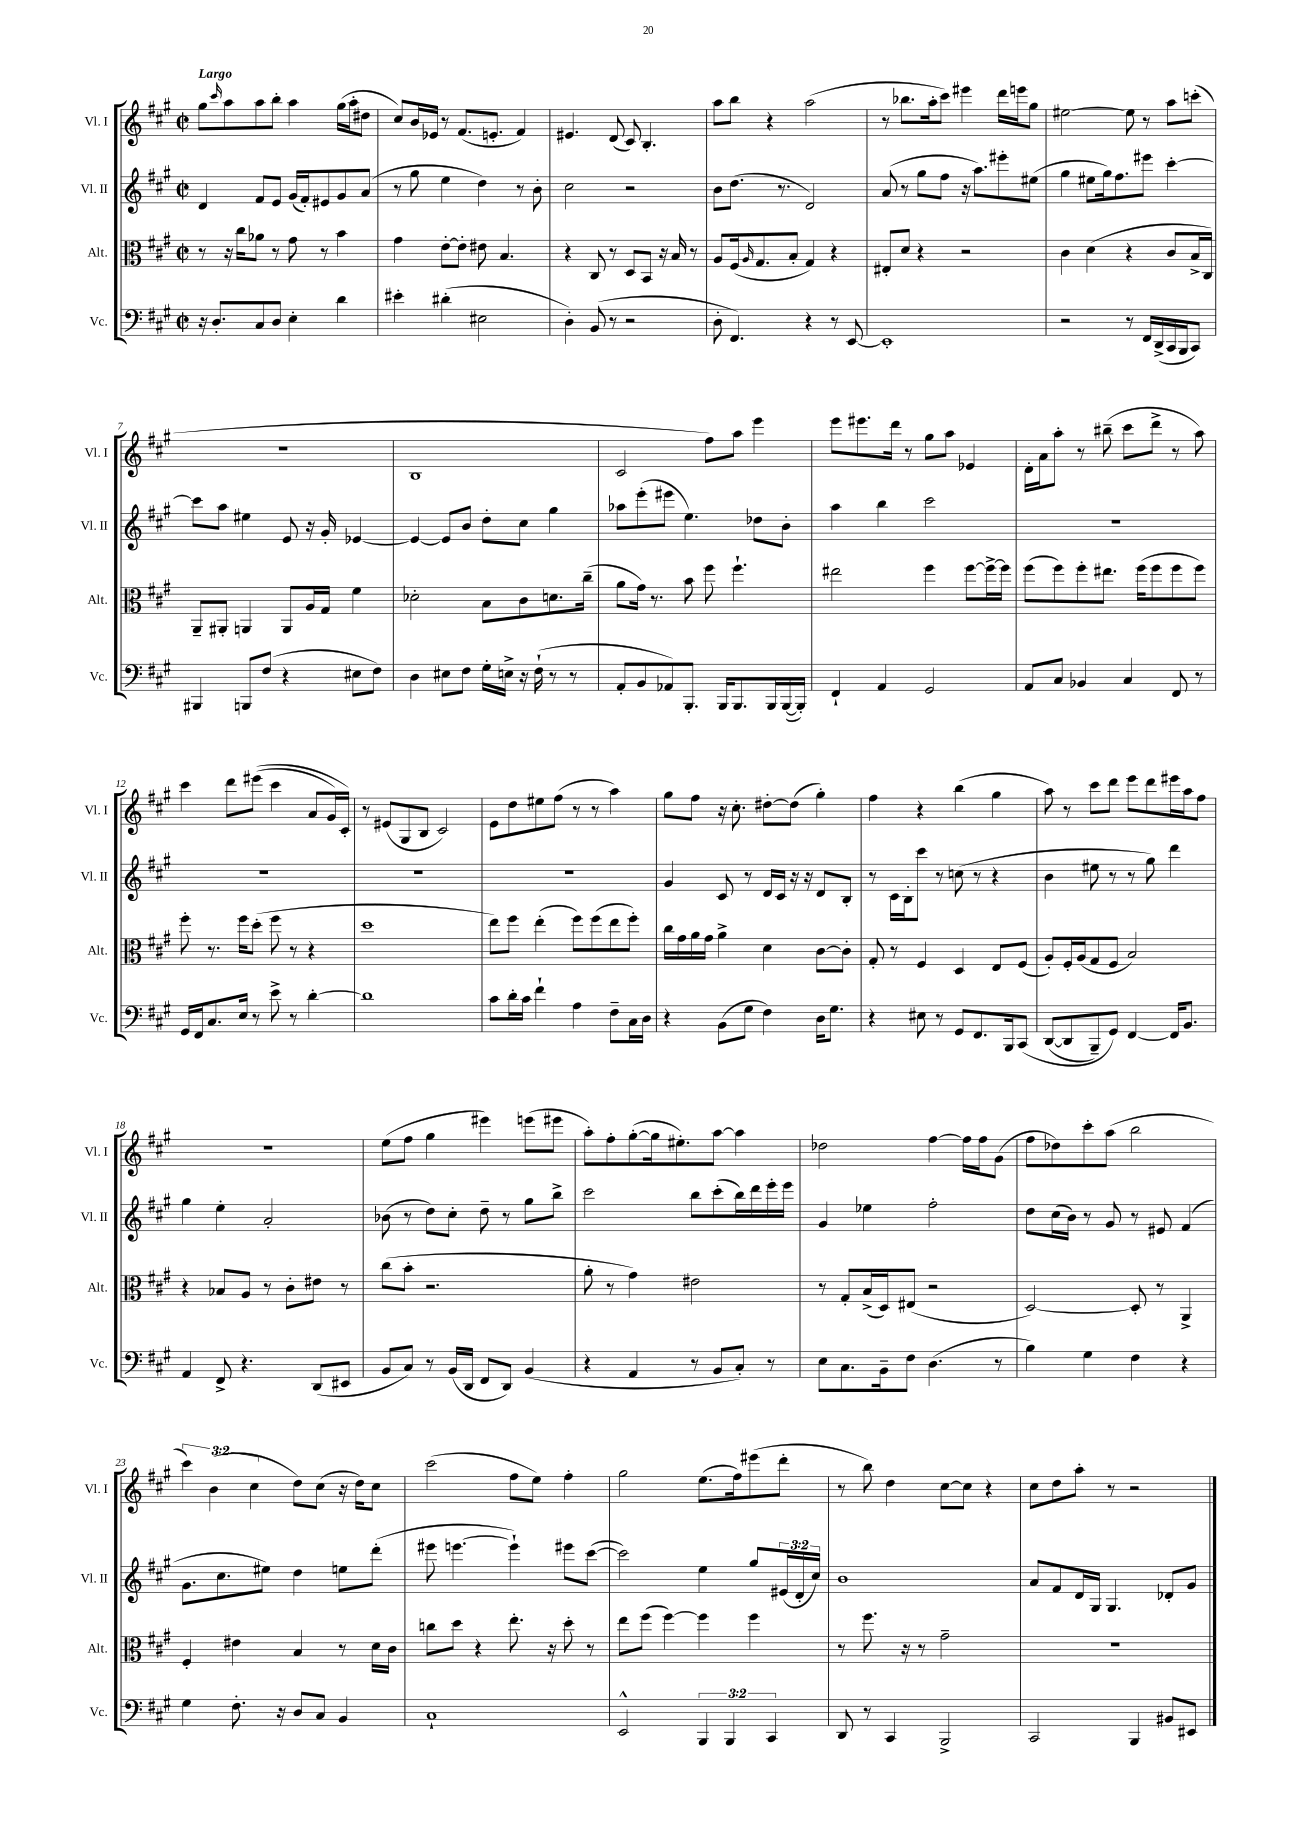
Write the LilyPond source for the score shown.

<<
\new StaffGroup <<
\new Staff = "s0" \with { instrumentName = "Vl. I" shortInstrumentName = "Vl. I" } {
    \clef treble \key a \major \defaultTimeSignature \time 2/2 \override Staff.TupletNumber.text = #tuplet-number::calc-fraction-text \tempo "Largo"
    gis''8 \grace { cis'''16 } a''8 a''8 b''8-. a''4 gis''16( a''16-. dis''8 |
    cis''8) b'16 ees'16 r8 fis'8.( e'8.-. fis'4) |
    eis'4. d'8( cis'8) b4.-. |
    a''8 b''8 r4 a''2( |
    r8 bes''8. a''16-. cis'''8) eis'''4 d'''16 e'''16 gis''8 |
    eis''2~ eis''8 r8 a''8 c'''8-.( |
    R1 |
    b1 |
    cis'2 fis''8) a''8 e'''4 |
    e'''8 eis'''8. d'''16 r8 gis''8 a''8 ees'4 |
    d'16-. a'16 a''8-. r8 bis''8--( cis'''8 d'''8-> r8 a''8) |
    cis'''4 d'''8 eis'''8(\( cis'''4 a'8 gis'16) cis'16-.\) |
    r8 eis'8( gis8 b8 cis'2) |
    e'8 d''8 eis''8 fis''8( r8 r8 a''4) |
    gis''8 fis''8 r16 cis''8.-. dis''8~-. dis''8( gis''4-.) |
    fis''4 r4 b''4( gis''4 |
    a''8) r8 cis'''8 d'''8 e'''8 d'''8 eis'''16 a''16 fis''8 |
    r1 |
    e''8( fis''8 gis''4 eis'''4) e'''8( eis'''8 |
    a''8-.) fis''8-. gis''8~-.( gis''16 eis''8.-.) a''8~ a''4 |
    des''2 fis''4~ fis''16 fis''16 gis'8( |
    fis''8 des''8) cis'''8-. a''8( b''2 |
    \tuplet 3/2 { cis'''4) b'4( cis''4 } d''8) cis''8( r16 d''16) cis''8 |
    cis'''2( fis''8 e''8) fis''4-. |
    gis''2 e''8.( fis''16) eis'''8( d'''8-. |
    r8 b''8) d''4 cis''8~ cis''8 r4 |
    cis''8 d''8 a''8-. r8 r2 \bar "|." |
}
\new Staff = "s1" \with { instrumentName = "Vl. II" shortInstrumentName = "Vl. II" } {
    \clef treble \key a \major \defaultTimeSignature \time 2/2 \override Staff.TupletNumber.text = #tuplet-number::calc-fraction-text
    d'4 fis'8 e'8 gis'16( fis'16-.) eis'8 gis'8 a'8( |
    r8 gis''8 e''4 d''4) r8 b'8-. |
    cis''2 r2 |
    b'8 d''8.( r8. d'2) |
    a'8( r8 gis''8 fis''8 r16 a''8.) eis'''8-. eis''8( |
    gis''4 eis''8 gis''16) fis''8. eis'''8 cis'''4~-. |
    cis'''8 a''8 eis''4 e'8 r16 gis'16-. ees'4~ |
    ees'4~ ees'8 b'8 d''8-. cis''8 gis''4 |
    aes''8 e'''8-.( eis'''8 e''4.) des''8 b'8-. |
    a''4 b''4 cis'''2 |
    R1 |
    R1 |
    R1 |
    R1 |
    gis'4 cis'8 r8 d'16 cis'16 r16 r16 d'8 b8-. |
    r8 cis'16 b16-. cis'''8 r8 c''8( r8 r4 |
    b'4 eis''8 r8 r8 gis''8) d'''4 |
    gis''4 e''4-. a'2-. |
    bes'8( r8 d''8) cis''8-. d''8-- r8 gis''8 b''8-> |
    cis'''2 b''8 cis'''8-.( b''16) d'''16 e'''16-. e'''16 |
    gis'4 ees''4 fis''2-. |
    d''8 cis''16( b'16) r8 gis'8 r8 eis'8 fis'4( |
    gis'8. cis''8. eis''8) d''4 e''8 d'''8-.( |
    eis'''8 e'''4.~ e'''4-!) eis'''8 cis'''8~( |
    cis'''2) e''4 gis''8 \tuplet 3/2 { eis'16( d'16-. cis''16) } |
    b'1 |
    a'8 fis'8 d'16 gis16 gis4. des'8-. gis'8 \bar "|." |
}
\new Staff = "s2" \with { instrumentName = "Alt." shortInstrumentName = "Alt." } {
    \clef alto \key a \major \defaultTimeSignature \time 2/2
    r8 r16 cis''16 aes'8 r8 gis'8 r8 b'4 |
    gis'4 e'8~-. e'8-. eis'8 b4. |
    r4 cis8 r8 d8 b,8 r16 b16 r8 |
    a8 fis16( \grace { a16 } gis8. b8-. gis4) r4 |
    eis8-. d'8 r4 r2 |
    cis'4 d'4( r4 cis'8 b16-> cis16) |
    a,8-- ais,8-. a,4 a,8 a16 gis16 fis'4 |
    des'2-. b8 cis'8 d'8. cis''16--( |
    a'8 gis'16) r8. b'8 fis''8 fis''4.-! |
    eis''2 fis''4 fis''8~ fis''16~-> fis''16 |
    fis''8( fis''8) fis''8-. eis''8. fis''16( fis''8 fis''8 fis''8) |
    fis''8-. r8. fis''16 d''8-.( fis''8 r8 r4 |
    d''1 |
    e''8) fis''8 e''4-.( fis''8) fis''8( e''8 fis''8-.) |
    cis''16 gis'16 a'16 gis'16 a'4-> d'4 cis'8~ cis'8-. |
    gis8-. r8 fis4 d4 e8 fis8( |
    a8-.) fis16-. a16( gis8 fis8 b2) |
    r4 bes8 a8 r8 cis'8-. eis'8 r8 |
    cis''8( b'8-. r2. |
    a'8-. r8 gis'4) eis'2 |
    r8 gis8-. b16->( d16) eis8( r2 |
    d2~) d8-. r8 a,4-> |
    fis4-. eis'4 b4 r8 d'16 cis'16 |
    c''8 d''8 r4 e''8.-. r16 d''8-. r8 |
    e''8 fis''8( fis''4~) fis''4 fis''4 |
    r8 fis''8. r16 r8 gis'2-- |
    R1 \bar "|." |
}
\new Staff = "s3" \with { instrumentName = "Vc." shortInstrumentName = "Vc." } {
    \clef bass \key a \major \defaultTimeSignature \time 2/2 \override Staff.TupletNumber.text = #tuplet-number::calc-fraction-text
    r16 d8.-. cis8 d8 e4-. d'4 |
    eis'4-. dis'4-.( eis2 |
    d4-.) b,8( r8 r2 |
    d8-. fis,4.) r4 r8 e,8~ |
    e,1-. |
    r2 r8 fis,16 d,16->( cis,16 b,,16 cis,8) |
    bis,,4 b,,8 fis8( r4 eis8 fis8) |
    d4 eis8 fis8 gis16-. e16-> r16 fis16-!( r8 r8 |
    a,8-. b,8 aes,8) b,,8.-. b,,16 b,,8. b,,16 b,,16~( b,,16-.) |
    fis,4-! a,4 gis,2 |
    a,8 cis8 bes,4 cis4 fis,8 r8 |
    gis,16 fis,16 cis8. e16 r8 e'8-> r8 d'4~-. |
    d'1 |
    cis'8 d'16-. cis'16 fis'4-! a4 fis8-- cis16 d16 |
    r4 b,8( gis8 fis4) d16 gis8. |
    r4 eis8 r8 gis,8 fis,8. b,,16 cis,8\( |
    d,8~( d,8 b,,8--) gis,8\) fis,4~ fis,16 b,8. |
    a,4 fis,8-> r4. d,8( eis,8 |
    b,8 cis8) r8 b,16( d,16 fis,8 d,8) b,4( |
    r4 a,4 r8 b,8 cis8-.) r8 |
    e8 cis8. b,16-- fis8 d4.( r8 |
    b4) gis4 fis4 r4 |
    gis4 fis8.-. r16 d8 cis8 b,4 |
    cis1-! |
    e,2-^ \tuplet 3/2 { b,,4 b,,4 cis,4 } |
    d,8 r8 cis,4 b,,2-> |
    cis,2 b,,4 bis,8 eis,8 \bar "|." |
}
>>
>>
